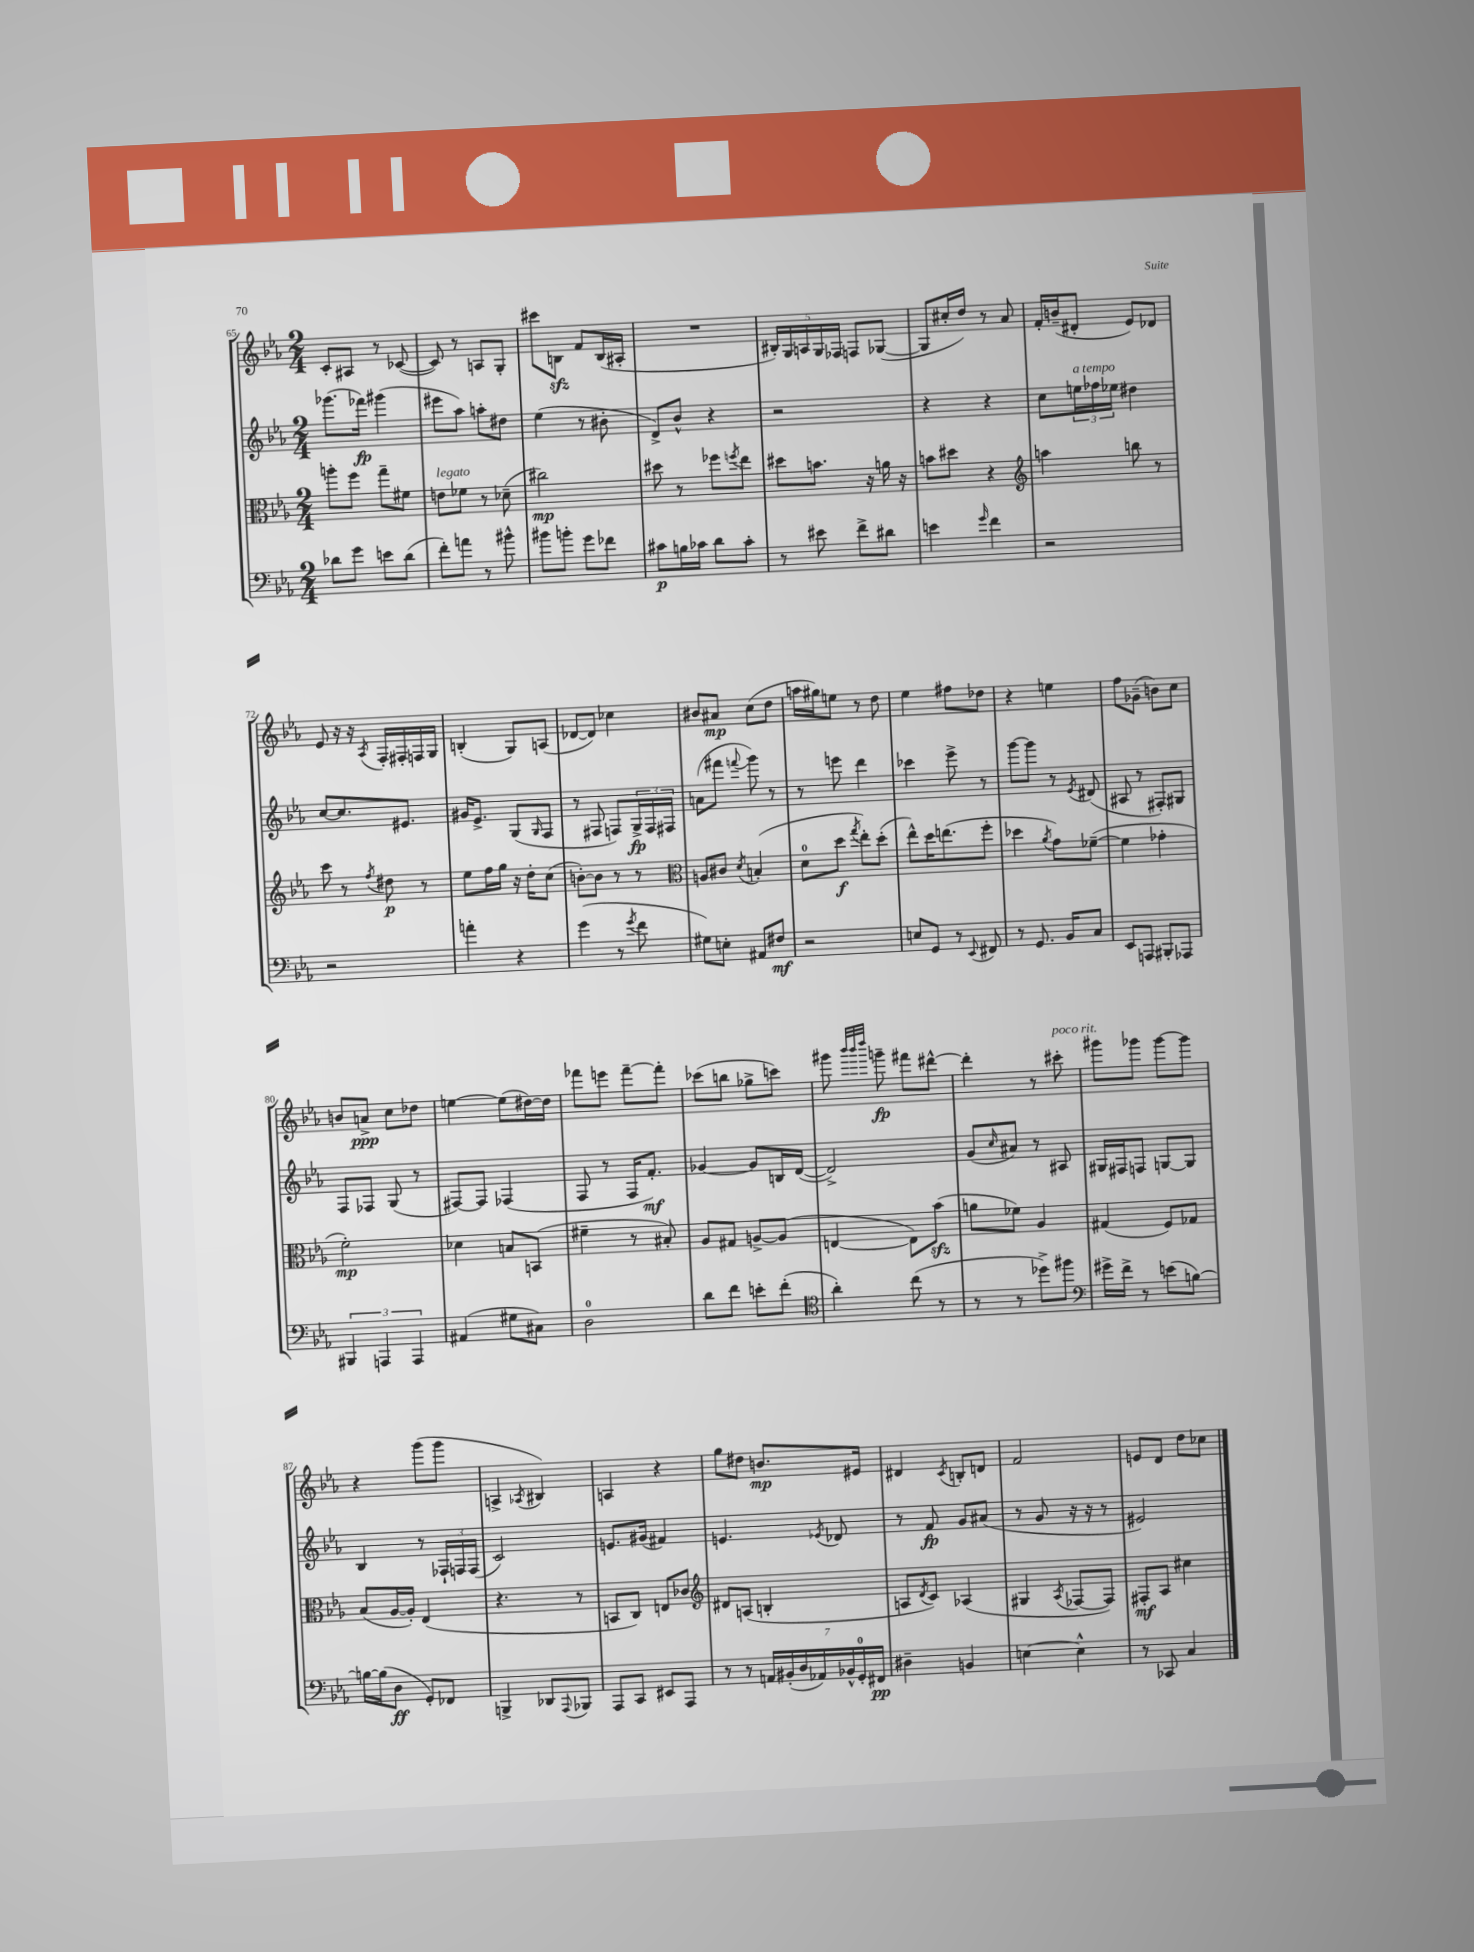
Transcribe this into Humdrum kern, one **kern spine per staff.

**kern	**dynam	**kern	**dynam	**kern	**dynam	**kern	**dynam
*part4	*part4	*part3	*part3	*part2	*part2	*part1	*part1
*staff4	*staff4	*staff3	*staff3	*staff2	*staff2	*staff1	*staff1
*clefF4	*	*clefC3	*	*clefG2	*	*clefG2	*
*k[b-e-a-]	*	*k[b-e-a-]	*	*k[b-e-a-]	*	*k[b-e-a-]	*
*M2/4	*	*M2/4	*	*M2/4	*	*M2/4	*
=65	=65	=65	=65	=65	=65	=65	=65
8d-X\L	.	8aan'\L	.	(8.ggg-X\L	.	8c'/L	.
8g\J	.	8ff\J	.	.	.	8A#X/J	.
.	.	.	.	16fff-X\Jk)	fp	.	.
8en\L	.	8gg~\L	.	(4ggg#X\	.	8r	.
(8d-\J	.	8f#X\J	.	.	.	([8c-X/	.
=66	=66	=66	=66	=66	=66	=66	=66
!	!	!LO:TX:a:i:t=legato	!	!	!	!	!
8f'\L)	.	8en\L	.	8eee#X\L	.	8c-/])	.
8an\J	.	8f-X\J	.	8aa-\J)	.	8r	.
8r	.	8r	.	8aan'\L	.	8An/L	.
8b#X^^\	.	(8d-X~\	.	8dd#X\J	.	8G'/J	.
=67	=67	=67	=67	=67	=67	=67	=67
8b#X\L	.	2cc#X\)	mp	(4ee-\	.	8ccc#X\L	.
8bn'\J	.	.	.	.	.	8Bnzz\J	.
8g\L	.	.	.	8r	.	8f/L	.
8f-X\J	.	.	.	8b#X'\	.	(16B/L	.
.	.	.	.	.	.	16A#X'/JJ	.
=68	=68	=68	=68	=68	=68	=68	=68
8c#X\L	p	8dd#X\	.	8d^/L)	.	2r	.
16Bn\L	.	8r	.	8b-^^/J	.	.	.
16c-X\JJ	.	.	.	.	.	.	.
8d\L	.	8ff-X\L	.	4r	.	.	.
.	.	8qffn/	.	.	.	.	.
8c-'\J	.	8ee-\J	.	.	.	.	.
=69	=69	=69	=69	=69	=69	=69	=69
8r	.	8dd#X\L	.	2r	.	20B#X'/LL)	.
.	.	.	.	.	.	20G/	.
.	.	.	.	.	.	20An/	.
8e#X\	.	8.bn\J	.	.	.	.	.
.	.	.	.	.	.	20G/	.
.	.	.	.	.	.	20F-X/JJ	.
8f^\L	.	.	.	.	.	8Fn/L	.
.	.	16r	.	.	.	.	.
8d#X\J	.	16an\	.	.	.	([8G-X/J	.
.	.	16r	.	.	.	.	.
=70	=70	=70	=70	=70	=70	=70	=70
4en\	.	8bn\L	.	4r	.	8G-/L]	.
.	.	8dd#X\J	.	.	.	16cc#X'/L	.
.	.	.	.	.	.	16dd/JJ)	.
16qqg/	.	.	.	.	.	.	.
4f\	.	4r	.	4r	.	8r	.
.	.	.	.	.	.	8a-/	.
=71	=71	=71	=71	=71	=71	=71	=71
*	*	*clefG2	*	*	*	*	*
2r	.	4aan\	.	8cc\L	.	16f'/LL	.
.	.	.	.	.	.	(16bn~/J	.
!	!	!	!	!LO:TX:a:i:t=a tempo	!	!	!
.	.	.	.	24een\L	.	8d#X'/J	.
.	.	.	.	24ff-X\	.	.	.
.	.	.	.	24ee-X\JJ	.	.	.
.	.	8bbn\	.	4dd#X\	.	8e-/L)	.
.	.	8r	.	.	.	8d-X/J	.
!!LO:LB:g=z
=72	=72	=72	=72	=72	=72	=72	=72
2r	.	8ccc\	.	[8cc/L	.	8e-/	.
.	.	8r	.	8.cc/]	.	16r	.
.	.	.	.	.	.	16r	.
.	.	8qff/	.	.	.	8qA-/	.
.	.	8dd#X\	p	.	.	16F'/LL	.
.	.	.	.	8.e#X/J	.	16F#X'/	.
.	.	8r	.	.	.	16Fn/	.
.	.	.	.	.	.	16G/JJ	.
=73	=73	=73	=73	=73	=73	=73	=73
4an'\	.	8ee-\L	.	16g#X/KL	.	(4Bn'/	.
.	.	.	.	8.e-^/J	.	.	.
.	.	16ff\L	.	.	.	.	.
.	.	16gg\JJ	.	.	.	.	.
4r	.	16r	.	(8G/L	.	8G/L)	.
.	.	16dd'\KL	.	.	.	.	.
.	.	.	.	16qqG/	.	.	.
.	.	(8cc\J	.	8F/J	.	(8An/J	.
=74	=74	=74	=74	=74	=74	=74	=74
(4g\	.	[8bn'\L)	.	8r	.	[8d-X/L	.
.	.	8b\J]	.	8F#X/	.	8d-/J])	.
8r	.	8r	.	8Fn/L)	.	4cc-X\	.
8qg/	.	.	.	.	.	.	.
8f\	.	8r	.	24G^/L	fp	.	.
.	.	.	.	24F/	.	.	.
.	.	.	.	24F#X/JJ	.	.	.
=75	=75	=75	=75	=75	=75	=75	=75
*	*	*clefC3	*	*	*	*	*
8G#X\L)	.	8An/L	.	(8an\L	.	8b#X/L	.
8En'\J	.	8c#X/J	.	8fff#X\J	.	8a#X/J	mp
.	.	8qd/	.	8qqfffn/	.	.	.
8AA#X/L	.	(4Bn'/	.	8ggg\)	.	(8cc\L	.
8F#X/J	mf	.	.	8r	.	8dd\J	.
=76	=76	=76	=76	=76	=76	=76	=76
2r	.	8d\L	.	8r	.	16aan\LL	.
.	.	.	.	.	.	16gg#X\J)	.
.	.	8dd\J	f	8eeen\	.	8een\J	.
.	.	8qgg/	.	.	.	.	.
.	.	8ee-'\L)	.	4ddd\	.	8r	.
.	.	(8dd'\J	.	.	.	8dd\	.
=77	=77	=77	=77	=77	=77	=77	=77
8En/L	.	8ee-^^\L)	.	4ccc-X\	.	4ee-\	.
8GG/J	.	16dd\K	.	.	.	.	.
.	.	(8.een\	.	.	.	.	.
8r	.	.	.	8eee-^\	.	8ff#X\L	.
8qqEE-/	.	.	.	.	.	.	.
8FF#X/	.	8ff'\J	.	8r	.	8dd-X\J	.
=78	=78	=78	=78	=78	=78	=78	=78
8r	.	4dd-X\	.	[8ggg\L	.	4r	.
8.GG/	.	.	.	8ggg\J]	.	.	.
.	.	8qa-/	.	.	.	.	.
.	.	8g\L)	.	8r	.	4een\	.
16BB-/KL	.	.	.	.	.	.	.
.	.	.	.	8qe-/	.	.	.
8C/J	.	([8f-X~\J	.	(8d#X/	.	.	.
=79	=79	=79	=79	=79	=79	=79	=79
8EE-/L	.	4f-\]	.	8A#X/	.	8ff\L	.
8AAAn/J	.	.	.	8r	.	(8g-X~\J	.
8BBB#X'/L	.	4g-X'\	.	8F#X'/L)	.	8bn\L)	.
8AAA-X/J	.	.	.	8G#X/J	.	8cc\J	.
!!LO:LB:g=z
=80	=80	=80	=80	=80	=80	=80	=80
6BBB#X/	.	2f'\)	mp	8F/L	.	8bn/L	.
.	.	.	.	8F-X/J	.	8an^/J	ppp
6AAAn/	.	.	.	.	.	.	.
.	.	.	.	(8G/	.	8cc\L	.
6AAA/	.	.	.	.	.	.	.
.	.	.	.	8r	.	8dd-X\J	.
=81	=81	=81	=81	=81	=81	=81	=81
(4AA#X/	.	4d-X\	.	[8F#X/L)	.	[4een\	.
.	.	.	.	8F#/J]	.	.	.
8G#X\L	.	8Bn/L	.	(4F-X/	.	(8ee\L]	.
8C#X\J)	.	(8BBn/J	.	.	.	[16dd#X\L)	.
.	.	.	.	.	.	16dd#\JJ]	.
=82	=82	=82	=82	=82	=82	=82	=82
2D\	.	4f#X~\	.	8F/	.	8fff-X\L	.
.	.	.	.	8r	.	8eeen\J	.
.	.	8r	.	16F/KL	.	[8fff-~\L	.
.	.	.	.	8.f'/J)	mf	.	.
.	.	8B#X'/)	.	.	.	8fff-'\J]	.
=83	=83	=83	=83	=83	=83	=83	=83
8d\L	.	8A-/L	.	[4g-X/	.	(8ccc-X\L	.
8f\J	.	8G#X/J	.	.	.	8bbn\J	.
8en'\L	.	[8An^/L	.	8g-/L]	.	8gg-X^\L	.
(8f'\J	.	(8A/J]	.	16Bn/L	.	8cccn\J)	.
.	.	.	.	([16d/JJ	.	.	.
=84	=84	=84	=84	=84	=84	=84	=84
*clefC4	*	*	*	*	*	*	*
4a-'\)	.	[4En/	.	2d^/])	.	8ggg#X\	.
.	.	.	.	.	.	32qqbbb-/LLL	.
.	.	.	.	.	.	32qqbbb-/	.
.	.	.	.	.	.	32qqdddd/JJJ	.
.	.	.	.	.	.	8gggn~\	fp
(8cc\	.	8E\L])	.	.	.	8fff#X\L	.
8r	.	(8b-zz\J	.	.	.	[8ddd#X^^\J	.
=85	=85	=85	=85	=85	=85	=85	=85
8r	.	8an\L	.	(8g/L	.	4ddd#'\]	.
.	.	.	.	16qqcc/	.	.	.
8r	.	8f-X\J)	.	8a#X/J)	.	.	.
8dd-X^\L)	.	4A-/	.	8r	.	8r	.
!	!	!	!	!	!	!LO:TX:a:i:t=poco rit.	!
8ff#X\J	.	.	.	8A#X/	.	8ccc#X'\	.
=86	=86	=86	=86	=86	=86	=86	=86
*clefF4	*	*	*	*	*	*	*
16g#X^\LL	.	(4G#X/	.	16G#X/LL	.	8ggg#X\L	.
16f^\JJ	.	.	.	16F#X/J	.	.	.
8r	.	.	.	8Fn/J	.	8ggg-X\J	.
(8en\L	.	8F/L)	.	[8Gn/L	.	[8ggg-\L	.
[8Bn\J)	.	8G-X/J	.	8G/J]	.	8ggg-\J]	.
!!LO:LB:g=z
=87	=87	=87	=87	=87	=87	=87	=87
16Bn\LL_	.	(8B-/L	.	4B-/	.	4r	.
(16B\J]	.	.	.	.	.	.	.
8D\J	ff	[16A-/L	.	.	.	.	.
.	.	16A-'/JJ])	.	.	.	.	.
8GG'/L)	.	(4E-/	.	8r	.	(8ggg\L	.
8FF-X/J	.	.	.	24F-X`/LL	.	8ggg\J	.
.	.	.	.	24Fn/	.	.	.
.	.	.	.	(24F/JJ	.	.	.
=88	=88	=88	=88	=88	=88	=88	=88
4BBBn^/	.	4.r	.	2c/)	.	4An^/	.
.	.	.	.	.	.	8qA-X/	.
8DD-X/L	.	.	.	.	.	4B#X/)	.
8qqAAA-/	.	.	.	.	.	.	.
8BBB-X/J	.	8r	.	.	.	.	.
=89	=89	=89	=89	=89	=89	=89	=89
8AAA-/L	.	8BBn/L	.	8.en/L	.	4An/	.
8CC/J	.	8C/J)	.	.	.	.	.
.	.	.	.	(16g#X/Jk	.	.	.
8EE#X/L	.	8En/L	.	4f#X/)	.	4r	.
8AAA-/J	.	8c-X/J	.	.	.	.	.
=90	=90	=90	=90	=90	=90	=90	=90
*	*	*clefG2	*	*	*	*	*
8r	.	8d#X/L	.	4.en/	.	8gg\L	.
8r	.	(8An/J	.	.	.	8dd#X\J	.
28AAn/LL	.	4Bn'/	.	.	.	8.bn/L	mp
(28BB#X'/	.	.	.	.	.	.	.
28D/	.	.	.	.	.	.	.
28AA-X/)	.	.	.	.	.	.	.
.	.	.	.	8qe-X/	.	.	.
.	.	.	.	8d-X/	.	.	.
28BB-X^^/	.	.	.	.	.	.	.
28GG'/	.	.	.	.	.	.	.
.	.	.	.	.	.	16e#X/Jk	.
28FF#X/JJ	pp	.	.	.	.	.	.
=91	=91	=91	=91	=91	=91	=91	=91
4D#X~\	.	8An/L	.	8r	.	4d#X/	.
.	.	8qd/	.	.	.	.	.
.	.	8c/J)	.	8f/	fp	.	.
.	.	.	.	.	.	8qc/	.
4BBn/	.	(4A-X/	.	8g/L	.	8Bn'/L	.
.	.	.	.	(8a#X/J	.	8dn/J	.
=92	=92	=92	=92	=92	=92	=92	=92
[4En\	.	4G#X/	.	8r	.	2f/	.
.	.	.	.	8g/	.	.	.
.	.	8qA-/	.	.	.	.	.
4E^^\]	.	[8F-X/L	.	16r	.	.	.
.	.	.	.	16r	.	.	.
.	.	8F-/J])	.	8r	.	.	.
=93	=93	=93	=93	=93	=93	=93	=93
8r	.	8F#X'/L	mf	2e#X/)	.	8en/L	.
8CC-X/	.	8A-/J	.	.	.	8d/J	.
4C/	.	4cc#X\	.	.	.	8dd\L	.
.	.	.	.	.	.	8cc-X\J	.
==	==	==	==	==	==	==	==
*-	*-	*-	*-	*-	*-	*-	*-
